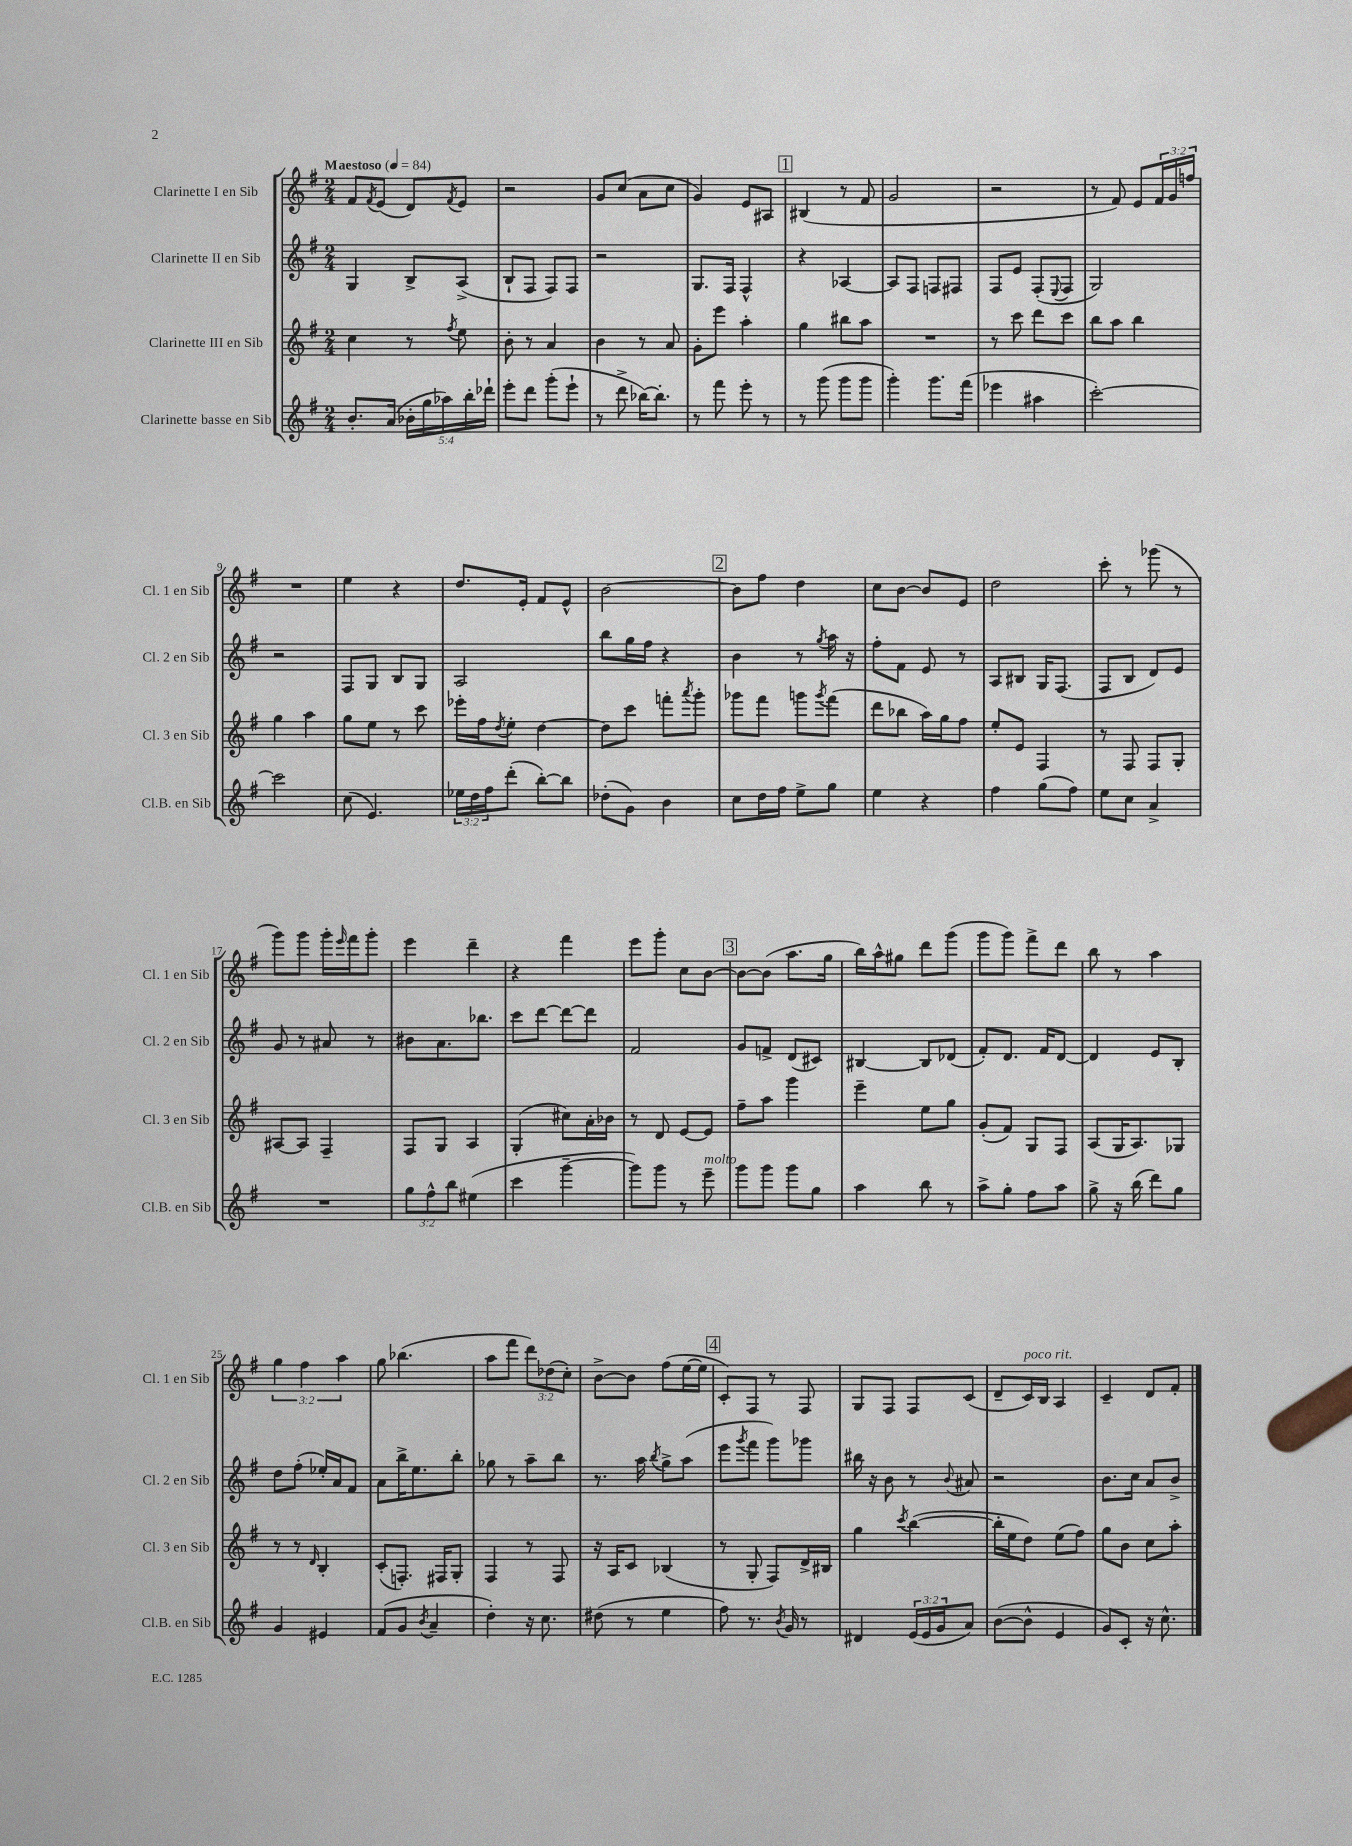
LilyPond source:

<<
\new StaffGroup <<
\new Staff = "s0" \with { instrumentName = "Clarinette I en Sib" shortInstrumentName = "Cl. 1 en Sib" } {
    \clef treble \key g \major \numericTimeSignature \time 2/4 \override Staff.TupletNumber.text = #tuplet-number::calc-fraction-text \tempo "Maestoso" 4 = 84
    fis'8 \acciaccatura { fis'8 } e'8( d'8) \acciaccatura { fis'8 } e'8 |
    r2 |
    g'8 c''8( a'8 c''8 |
    g'4) e'8 ais8 |
    \mark \markup { \box "1" } bis4( r8 fis'8 |
    g'2 |
    r2 |
    r8 fis'8) e'8 \tuplet 3/2 { fis'16 g'16 f''16 } |
    R2 |
    e''4 r4 |
    d''8. e'16-. fis'8 e'8-^ |
    b'2~ |
    \mark \markup { \box "2" } b'8 fis''8 d''4 |
    c''8 b'8~ b'8 e'8 |
    d''2 |
    c'''8-. r8 ges'''8( r8 |
    g'''8) g'''8 g'''16-. \grace { e'''16 } fis'''16 g'''8-. |
    e'''4 d'''4-- |
    r4 fis'''4 |
    e'''8 g'''8-. c''8 b'8~ |
    \mark \markup { \box "3" } b'8~ b'8( a''8. g''16 |
    b''16) a''16-^ gis''8 d'''8 g'''8( |
    g'''8 g'''8) fis'''8-> d'''8 |
    b''8 r8 a''4 |
    \tuplet 3/2 { g''4 fis''4 a''4 } |
    g''8 bes''4.( |
    a''8 fis'''8 \tuplet 3/2 { d'''8) des''8( c''8-.) } |
    b'8~-> b'8 fis''8( e''16~ e''16 |
    \mark \markup { \box "4" } c'8-.) fis8 r8 fis8 |
    g8 fis8 fis8 c'8( |
    d'8-- c'16^\markup { \italic "poco rit." }) b16 a4 |
    c'4-- d'8 fis'8-. \bar "|." |
}
\new Staff = "s1" \with { instrumentName = "Clarinette II en Sib" shortInstrumentName = "Cl. 2 en Sib" } {
    \clef treble \key g \major \numericTimeSignature \time 2/4
    g4 b8-> a8->( |
    b8-! fis8 fis8) fis8 |
    r2 |
    g8. fis16 fis4-^ |
    \mark \markup { \box "1" } r4 aes4~ |
    aes8 fis8 f8 fis8 |
    fis8 e'8 fis8-.( \appoggiatura { e8 } fis8 |
    g2) |
    r2 |
    fis8 g8 b8 g8 |
    a2 |
    b''8 g''16 fis''16 r4 |
    \mark \markup { \box "2" } b'4 r8 \acciaccatura { g''8 } a''16 r16 |
    fis''8-. fis'8 e'8 r8 |
    a8 bis8 g16 fis8.( |
    fis8 b8 d'8) e'8 |
    g'8 r8 ais'8 r8 |
    bis'8 a'8. bes''8. |
    c'''8 d'''8~ d'''8~ d'''8 |
    fis'2 |
    \mark \markup { \box "3" } g'8 f'8-> d'8( cis'8) |
    bis4~ bis8 des'8( |
    fis'8-.) d'8. fis'16 d'8~ |
    d'4 e'8 b8-. |
    d''8 fis''8-.( ees''16-.) a'16 fis'8 |
    a'8 b''16-> e''8. b''8-. |
    ges''8 r8 a''8-- b''8 |
    r8. a''16 \acciaccatura { b''8 } g''8-> a''8( |
    \mark \markup { \box "4" } e'''8 \acciaccatura { g'''8 } fis'''8 g'''8) ges'''8 |
    bis''16 r16 b'8 r8 \appoggiatura { b'8 } ais'8 |
    r2 |
    b'8. c''16 a'8 b'8-> \bar "|." |
}
\new Staff = "s2" \with { instrumentName = "Clarinette III en Sib" shortInstrumentName = "Cl. 3 en Sib" } {
    \clef treble \key g \major \numericTimeSignature \time 2/4
    c''4 r8 \acciaccatura { fis''8 } e''8 |
    b'8-. r8 a'4 |
    b'4 r8 a'8 |
    g'8-. e'''8 a''4-. |
    \mark \markup { \box "1" } g''4 bis''8 a''8 |
    R2 |
    r8 c'''8 d'''8 c'''8 |
    b''8 a''8 b''4 |
    g''4 a''4 |
    g''8 e''8 r8 c'''8 |
    ees'''16-. fis''16 \acciaccatura { d''8 } e''8-. d''4~ |
    d''8 c'''8 f'''8-. \acciaccatura { a'''8 } g'''8-. |
    \mark \markup { \box "2" } ges'''8 fis'''8 g'''8 \acciaccatura { g'''8 } fis'''8( |
    d'''8 bes''8 a''16) g''16 fis''8 |
    e''8-. e'8 fis4 |
    r8 fis8 fis8 g8-. |
    ais8~ ais8 fis4-- |
    fis8 g8 a4 |
    g4-.( cis''8) a'16-. bes'16 |
    r8 d'8 e'8~ e'8 |
    \mark \markup { \box "3" } fis''8-- a''8 g'''4 |
    e'''4-- e''8 g''8 |
    g'8-.( fis'8) g8 fis8 |
    a8( g16 a8.) ges8 |
    r8 r8 \grace { d'16 } b4-. |
    c'8-.( f8.-.) fis16 g8-. |
    fis4 r8 fis8 |
    r16 a16 c'8 bes4( |
    \mark \markup { \box "4" } r8 g8-. fis8) d'16-> bis16 |
    g''4 \acciaccatura { c'''8 } b''4~( |
    b''16-. e''16 d''8) e''8( fis''8) |
    g''8 b'8 c''8 a''8-. \bar "|." |
}
\new Staff = "s3" \with { instrumentName = "Clarinette basse en Sib" shortInstrumentName = "Cl.B. en Sib" } {
    \clef treble \key g \major \numericTimeSignature \time 2/4 \override Staff.TupletNumber.text = #tuplet-number::calc-fraction-text
    b'8.-. a'16( \tuplet 5/4 { bes'16-. g''16 aes''16) b''16-. des'''16-! } |
    e'''8-. d'''8 g'''8-.( e'''8-! |
    r8 d'''8-> bes''16~) bes''8.-. |
    r8 fis'''8 e'''8-. r8 |
    \mark \markup { \box "1" } r8 g'''8( g'''8 g'''8 |
    g'''4-.) g'''8. fis'''16( |
    ees'''4 ais''4 |
    c'''2~-.) |
    c'''2 |
    c''8( e'4.) |
    \tuplet 3/2 { ees''16 d''16 fis''16 } d'''8-.( b''8~-.) b''8 |
    des''8-.( g'8) b'4 |
    \mark \markup { \box "2" } c''8 d''16 fis''16 e''8-> g''8 |
    e''4 r4 |
    fis''4 g''8( fis''8) |
    e''8 c''8 a'4-> |
    R2 |
    \tuplet 3/2 { g''8 fis''8-^ b''8 } eis''4( |
    c'''4 g'''4~-- |
    g'''8) g'''8 r8 e'''8--^\markup { \italic "molto" } |
    \mark \markup { \box "3" } g'''8 g'''8 g'''8 g''8 |
    a''4 b''8 r8 |
    a''8-> g''8-. fis''8 a''8 |
    g''8-> r16 b''16( d'''8) g''8 |
    g'4 eis'4 |
    fis'8( g'8 \acciaccatura { b'8 } a'4-- |
    d''4-.) r16 c''8. |
    dis''8( r8 e''4 |
    \mark \markup { \box "4" } fis''8) r8. \acciaccatura { b'8 } g'16 r8 |
    dis'4 \tuplet 3/2 { e'16( e'16 g'16 } a'8) |
    b'8~( b'8-^ e'4 |
    g'8) c'8-. r16 c''8.-^ \bar "|." |
}
>>
>>
